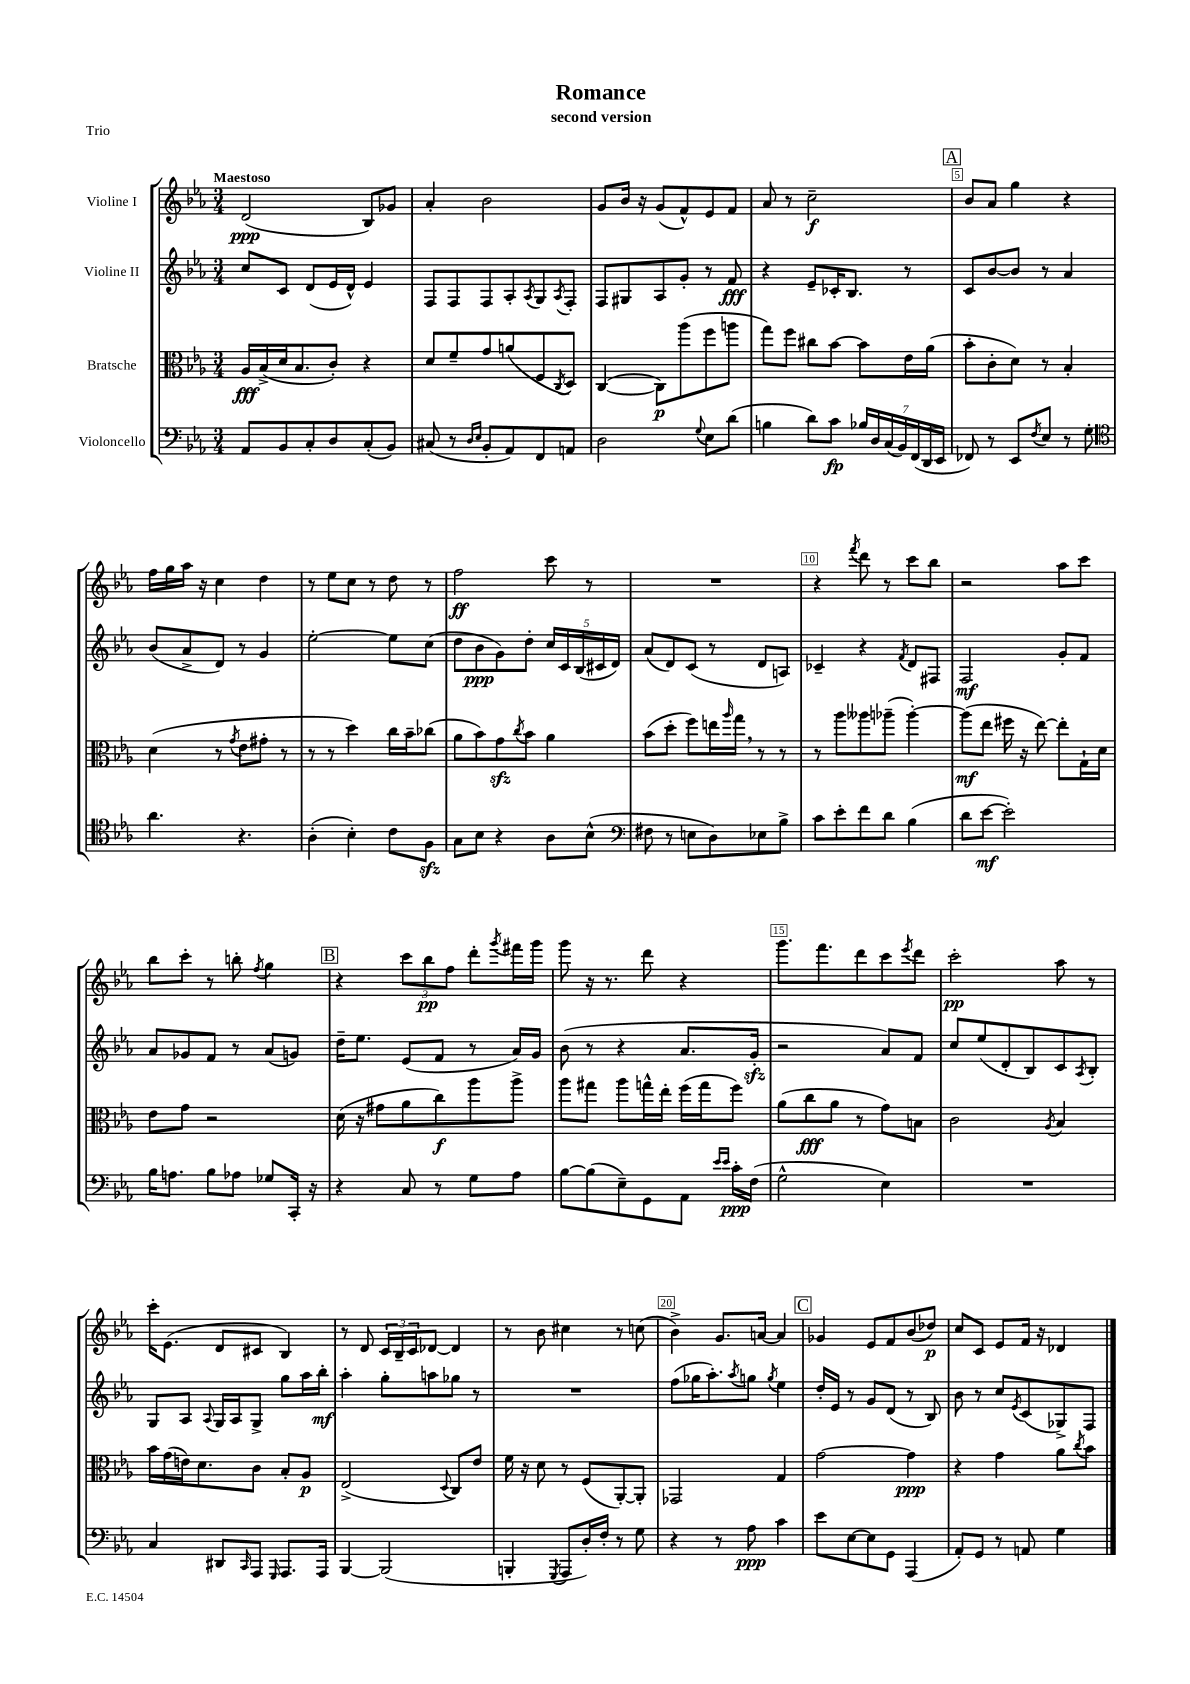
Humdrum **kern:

**kern	**kern	**kern	**kern
*staff4	*staff3	*staff2	*staff1
*clefF4	*clefC3	*clefG2	*clefG2
*k[b-e-a-]	*k[b-e-a-]	*k[b-e-a-]	*k[b-e-a-]
*M3/4	*M3/4	*M3/4	*M3/4
8AA-	16A-	8cc	(2d
.	(16B-^	.	.
8BB-	16d	8c	.
.	8.B-	.	.
8C'	.	(8d	.
8D	8c')	16e-	.
.	.	16d^^)	.
(8C'	4r	4e-	8B-)
8BB-)	.	.	8g-
=	=	=	=
(8C#	8d	8F	4a-'
8r	8f~	8F	.
16qqD	.	.	.
16qqE-	.	.	.
8BB-'	8g	8F	2b-
8AA-)	(8a	8A-'	.
.	.	8qA-	.
8FF	8F	8G	.
.	8qC	8qA-	.
8AA	8D)	8F'	.
=	=	=	=
2D	([4C	8F	8g
.	.	8G#	16b-
.	.	.	16r
.	8C])	8A-	(8g
.	(8aa-	8g'	8f^^)
8qqG	.	.	.
8E-	8ff	8r	8e-
(8d	8aa	8f	8f
=	=	=	=
4B	8gg)	4r	8a-
.	8ff	.	8r
8d)	8cc#	8e-~	2cc~
8c	[8b-	16c-'	.
.	.	8.B-	.
28B-	8b-]	.	.
28D	.	.	.
(28C	.	.	.
28BB-)	.	.	.
.	16e-	8r	.
(28FF	.	.	.
28DD	.	.	.
.	(16a-	.	.
28EE-	.	.	.
=	=	=	=
8FF-)	8b-'	8c	8b-
8r	8c'	[8b-	8a-
8EE-	8d)	8b-]	4gg
8qF	.	.	.
8E-	8r	8r	.
8r	4B-'	4a-	4r
8G'	.	.	.
=	=	=	=
*clefC4	*	*	*
4.a-	(4d	(8b-	16ff
.	.	.	16gg
.	.	8a-^	16aa-
.	.	.	16r
.	8r	8d)	4cc
.	8qg	.	.
4.r	8e-	8r	.
.	8g#'	4g	4dd
.	8r	.	.
=	=	=	=
(4A-'	8r	[2ee-'	8r
.	8r	.	8ee-
4B-')	4dd)	.	8cc
.	.	.	8r
8c	16cc	8ee-]	8dd
.	16b-~	.	.
8F	(8cc-	(8cc	8r
=	=	=	=
8G	8a-	8dd	2ff
8B-	8b-)	8b-	.
4r	8g	8g)	.
.	8qcc	.	.
.	8b-	8dd'	.
8A-	4a-	20cc	8ccc
.	.	20c	.
.	.	(20B-	.
(8B-^^	.	.	8r
.	.	20c#	.
.	.	20d)	.
=	=	=	=
*clefF4	*	*	*
8F#	(8b-	(8a-	2.r
8r	8dd'	8d)	.
8E	8ff)	(8c	.
8D)	16ee	8r	.
.	16qqaa-	.	.
.	16gg	.	.
8E-	8r	8d	.
8B-^	8r	8A)	.
=	=	=	=
8c	8r	4c-~	4r
8e-'	8aa-	.	.
.	.	.	8qfff
8f	8aa--	4r	8ddd
8d	(8aa-~	.	8r
.	.	8qf	.
(4B-	[4aa-')	8d	8ccc
.	.	8F#	8bb-
=	=	=	=
8d	(8aa-]	2F	2r
[8e-	8ee-	.	.
2e-'])	16ff#	.	.
.	16r	.	.
.	[8ee-)	.	.
.	8ee-']	8g'	8aa-
.	16G`	8f	8ccc
.	16d	.	.
=	=	=	=
16B-	8e-	8a-	8bb-
8.A	.	.	.
.	8g	8g-	8ccc'
8B-	2r	8f	8r
8A-	.	8r	8bb'
.	.	.	8qff
8G-	.	(8a-	4gg
16CC'	.	8g)	.
16r	.	.	.
=	=	=	=
4r	(16d	16dd~	4r
.	16r	8.ee-	.
.	8g#	.	.
8C	8a-	(8e-	12ccc
.	.	.	12bb-
8r	8cc)	8f	.
.	.	.	12ff
8G	8aa-	8r	8ddd'
.	.	.	8qggg
8A-	8aa-^	16a-)	16fff#
.	.	16g	16ggg
=	=	=	=
[8B-	8aa-	(8b-	8ggg
(8B-]	8gg#	8r	16r
.	.	.	8.r
8E-~)	8aa-	4r	.
8GG	16gg^^	.	8ddd
.	16ee-'	.	.
8AA-	(16ff	8.a-	4r
.	16gg	.	.
16qqe-	.	.	.
16qqe-	.	.	.
16c'	8ff)	.	.
(16F	.	16g'	.
=	=	=	=
2G^^	(8a-	2r	8.ggg
.	8cc	.	.
.	.	.	8.fff
.	8a-	.	.
.	8r	.	8ddd
4E-)	8g)	8a-)	8ccc
.	.	.	8qeee-
.	8B	8f	8ddd
=	=	=	=
2.r	2c	8cc	2ccc'
.	.	(8ee-	.
.	.	8d'	.
.	.	8B-)	.
.	8qA-	.	.
.	4B-	8c	8aa-
.	.	8qA-	.
.	.	8B-'	8r
=	=	=	=
4C	16b-	8G	16ccc'
.	(16g	.	(8.e-
.	16e)	8A-	.
.	8.d	.	.
.	.	8qqA-	.
8DD#	.	16G	8d
.	.	16A-	.
16qqCC	.	.	.
8AAA-	8c	8G^	8c#
16qqGGG	.	.	.
8.AAA-	8B-'	8gg	4B-)
.	8A-	16aa-	.
16AAA-	.	16bb-'	.
=	=	=	=
[4BBB-	(2E-^	4aa-'	8r
.	.	.	8d
(2BBB-]	.	8gg'	24c
.	.	.	24B-~
.	.	.	24c
.	.	8aa	[8d-
.	8qqD	.	.
.	8C)	8gg-	4d-]
.	8e-	8r	.
=	=	=	=
4BBB'	16f	2.r	8r
.	16r	.	.
.	8d	.	8b-
8qGGG	.	.	.
8AAA-	8r	.	4cc#
16D')	(8F	.	.
16F'	.	.	.
8r	[8AA-')	.	8r
8G	8AA-']	.	(8cc
=	=	=	=
4r	2GG-	(8ff	4b-^)
.	.	16gg-	.
.	.	8.aa-')	.
8r	.	.	8.g
.	.	8qaa-	.
8A-	.	8gg	.
.	.	.	[16a
.	.	8qgg	.
4c	4G	4ee-	4a]
=	=	=	=
8e-	[2g	16dd'	4g-
.	.	16e-	.
[8E-	.	8r	.
8E-]	.	8g	8e-
8GG	.	(8d	8f
(4AAA-	4g]	8r	(8b-
.	.	8B-)	8dd-)
=	=	=	=
8AA-')	4r	8b-	8cc
8GG	.	8r	8c
8r	4g	8cc	8e-
.	.	8qe-	.
8AA	.	(8c	16f
.	.	.	16r
4G	8a-	8G-^)	4d-
.	8qcc	.	.
.	8b-	8F	.
==	==	==	==
*-	*-	*-	*-
